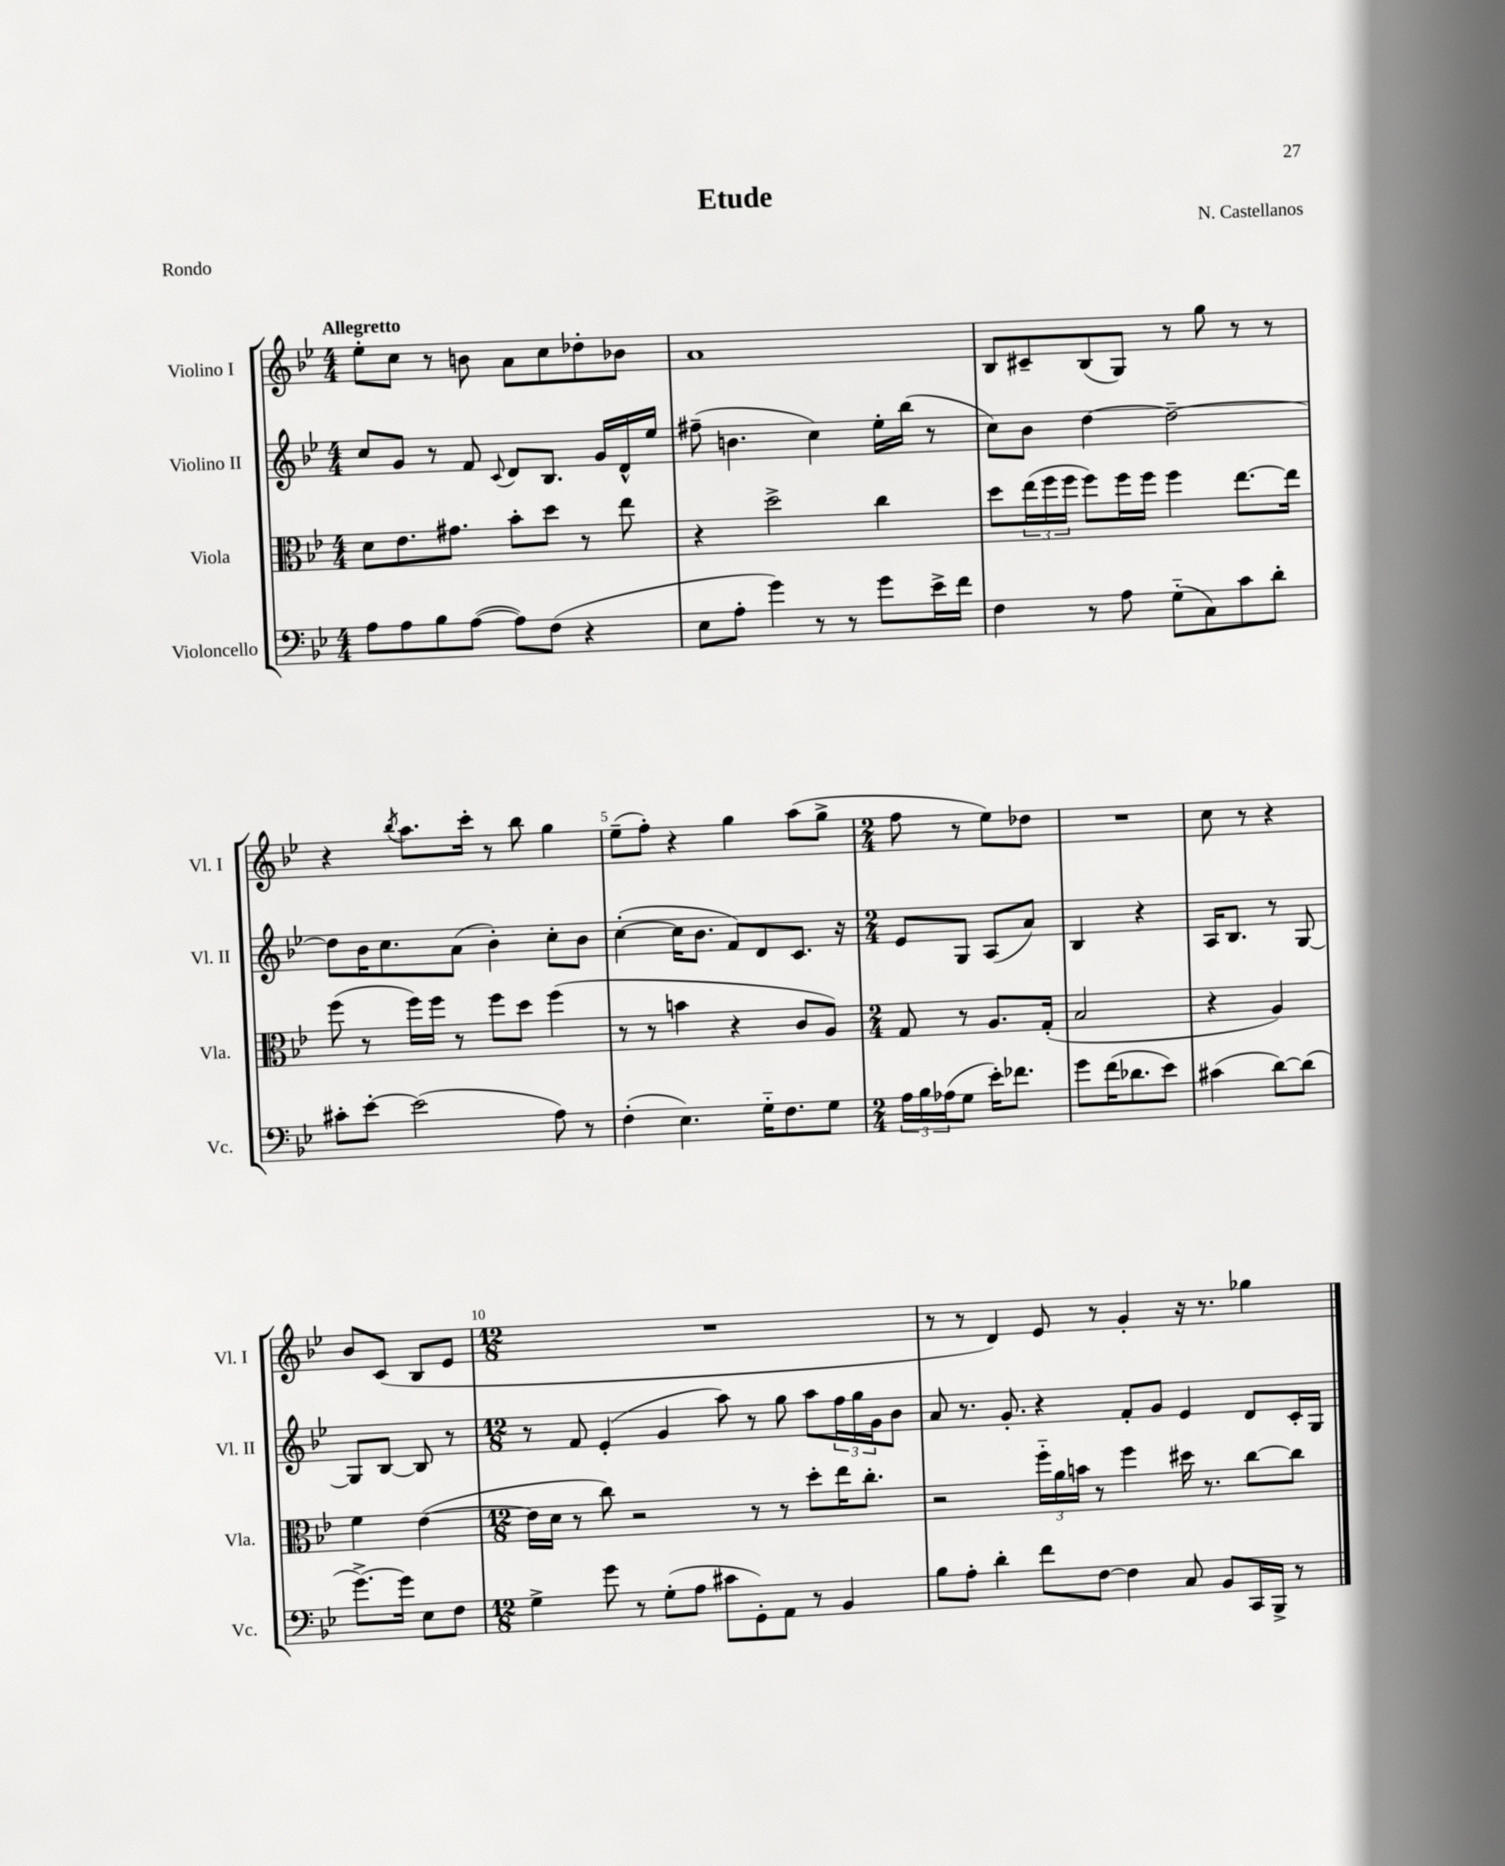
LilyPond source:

\header { title = "Etude" composer = "N. Castellanos" piece = "Rondo" }
<<
\new StaffGroup <<
\new Staff = "s0" \with { instrumentName = "Violino I" shortInstrumentName = "Vl. I" } {
    \clef treble \key bes \major \numericTimeSignature \time 4/4 \tempo "Allegretto"
    ees''8-. c''8 r8 b'8 a'8 c''8 des''8-. bes'8 |
    a'1 |
    bes8 cis'8-- bes8( g8) r8 g''8 r8 r8 |
    r4 \acciaccatura { bes''8 } a''8. c'''16-. r8 bes''8 g''4 |
    ees''8--( f''8-.) r4 g''4 a''8( g''8-> |
    \numericTimeSignature \time 2/4 f''8 r8 ees''8) des''8 |
    R2 |
    c''8 r8 r4 |
    bes'8 c'8( bes8 ees'8 |
    \numericTimeSignature \time 12/8 R1. |
    r8 r8 d'4) ees'8 r8 g'4-. r16 r8. ges''4 \bar "|." |
}
\new Staff = "s1" \with { instrumentName = "Violino II" shortInstrumentName = "Vl. II" } {
    \clef treble \key bes \major \numericTimeSignature \time 4/4
    c''8 g'8 r8 f'8 \appoggiatura { c'8 } d'8 bes8. g'16 d'16-^ ees''16 |
    fis''8--( b'4. c''4) ees''16-. bes''16( r8 |
    c''8) bes'8 d''4~ d''2~-- |
    d''8 bes'16 c''8. a'8( bes'4-.) c''8-. bes'8 |
    c''4~-.( c''16 bes'8. f'8) d'8 c'8. r16 |
    \numericTimeSignature \time 2/4 ees'8 g8 a8( a'8) |
    bes4 r4 |
    a16 bes8. r8 g8~ |
    g8 bes8~ bes8 r8 |
    \numericTimeSignature \time 12/8 r8 f'8 ees'4-.( g'4 a''8) r8 g''8 a''8 \tuplet 3/2 { f''16 g''16 g'16 } bes'8 |
    a'8 r8. g'8.-. r4 f'8-. g'8 ees'4 d'8 c'16-. g16 \bar "|." |
}
\new Staff = "s2" \with { instrumentName = "Viola" shortInstrumentName = "Vla." } {
    \clef alto \key bes \major \numericTimeSignature \time 4/4
    d'8 ees'8. gis'8. bes'8-. d''8 r8 ees''8 |
    r4 d''2-> c''4 |
    d''8 \tuplet 3/2 { ees''16( f''16 f''16 } f''8) f''16 f''16 f''4 ees''8.~ ees''16 |
    f''8( r8 f''16) f''16 r8 f''8 d''8 f''4( |
    r8 r8 b'4 r4 c'8 a8) |
    \numericTimeSignature \time 2/4 g8 r8 a8. g16-.( |
    bes2 |
    r4 a4) |
    f'4 ees'4~( |
    \numericTimeSignature \time 12/8 ees'16 d'16 r8 c''8) r2 r8 r8 d''8-. ees''16 c''8.-. |
    r2 \tuplet 3/2 { f''16-_ a'16 b'16 } r8 f''4 dis''16 r8. c''8~ c''8 \bar "|." |
}
\new Staff = "s3" \with { instrumentName = "Violoncello" shortInstrumentName = "Vc." } {
    \clef bass \key bes \major \numericTimeSignature \time 4/4
    a8 a8 bes8 a8~( a8) f8( r4 |
    ees8 a8-. g'4) r8 r8 g'8 ees'16-> f'16 |
    f4 r8 a8 g8-_( c8) c'8 d'8-. |
    cis'8-. ees'8~-. ees'2( a8) r8 |
    f4-.( ees4.) g16-_ f8. g8 |
    \numericTimeSignature \time 2/4 \tuplet 3/2 { a16 bes16 aes16( } g8 ees'16-.) fes'8. |
    g'8 f'16( des'8. ees'8) |
    cis'4( d'8~) d'8( |
    g'8.~->) g'16 ees8 f8 |
    \numericTimeSignature \time 12/8 g4-> g'8 r8 g8-.( a8 cis'8 g,8-.) a,8 r8 bes,4 |
    bes8 a8-. d'4-. f'8 f8~ f4 c8 bes,8 c,16 bes,,16-> r8 \bar "|." |
}
>>
>>
\layout { \context { \Score \override BarNumber.break-visibility = ##(#f #t #t) barNumberVisibility = #(every-nth-bar-number-visible 5) } }
